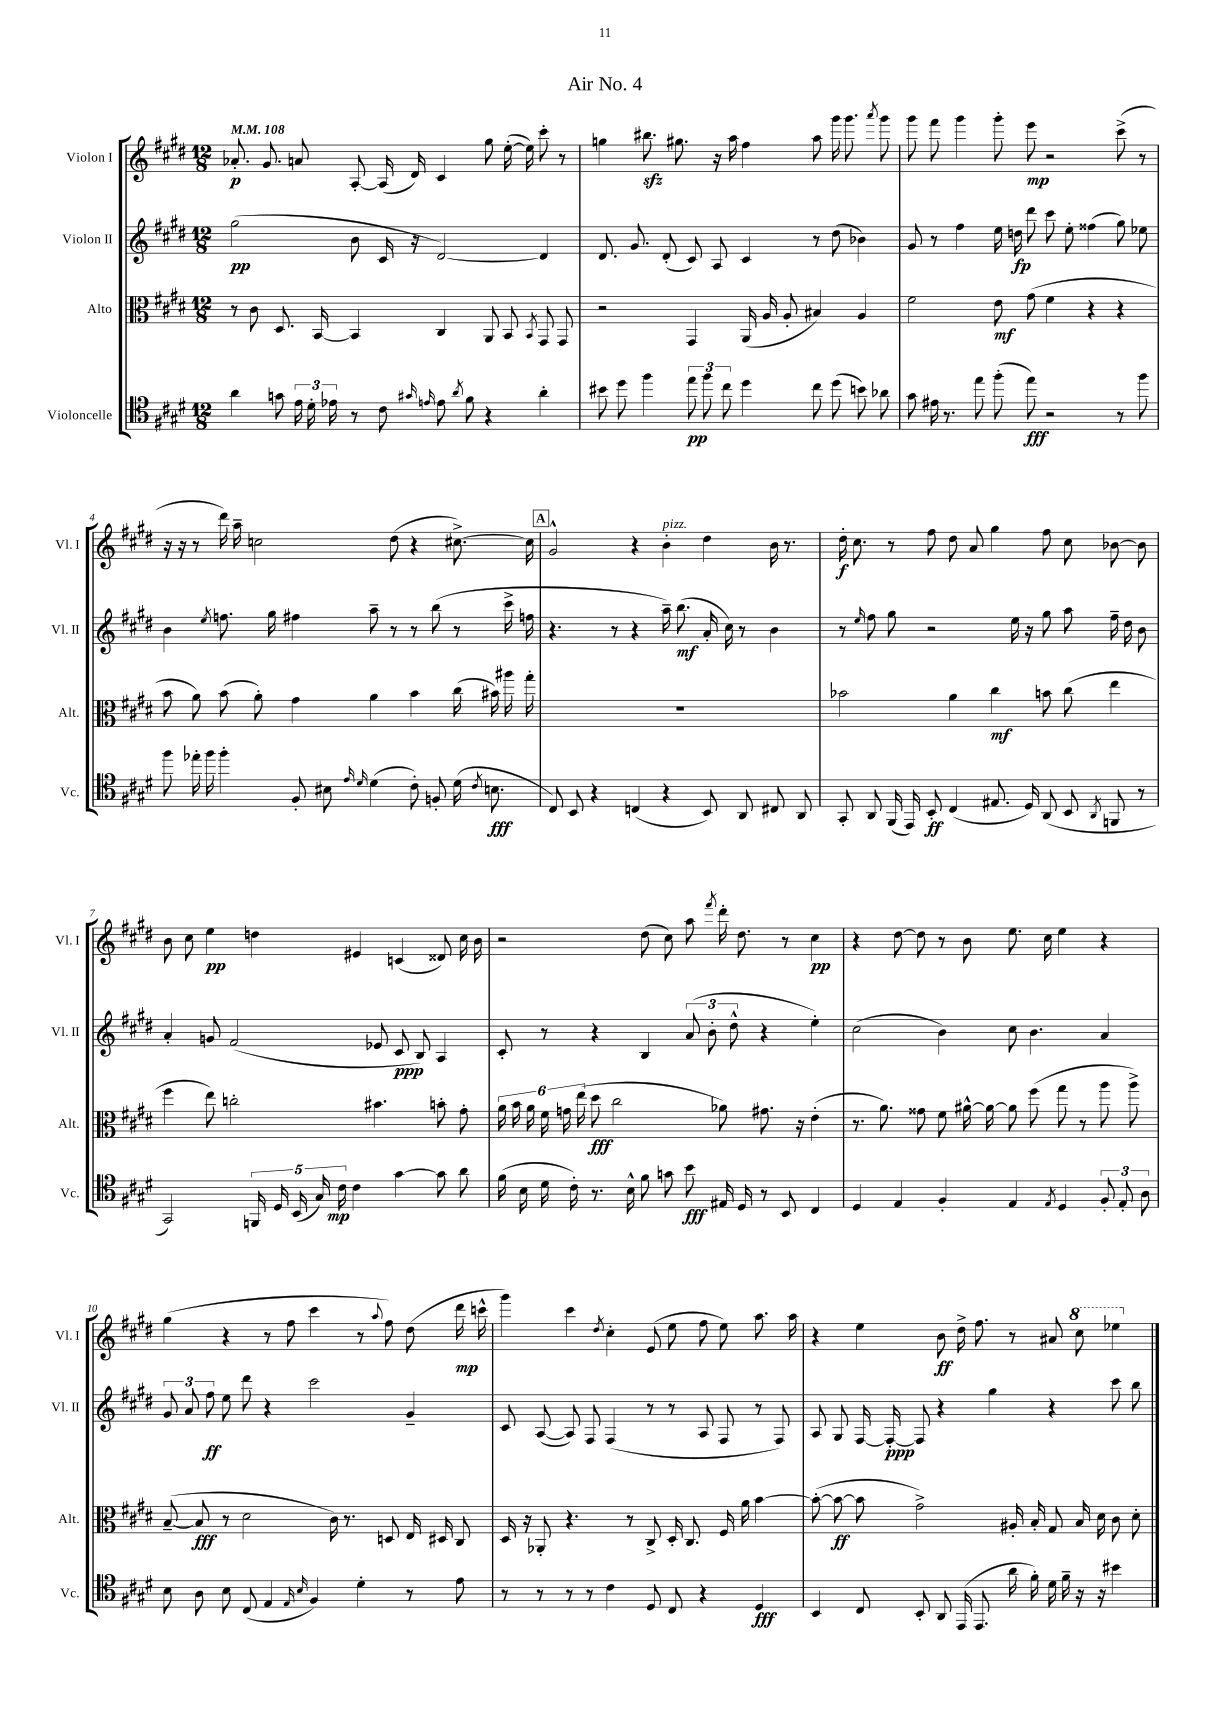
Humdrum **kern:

**kern	**dynam	**kern	**dynam	**kern	**dynam	**kern	**dynam
*part4	*part4	*part3	*part3	*part2	*part2	*part1	*part1
*staff4	*staff4	*staff3	*staff3	*staff2	*staff2	*staff1	*staff1
*I"Violoncelle	*	*I"Alto	*	*I"Violon II	*	*I"Violon I	*
*I'Vc.	*	*I'Alt.	*	*I'Vl. II	*	*I'Vl. I	*
*clefC4	*	*clefC3	*	*clefG2	*	*clefG2	*
*k[f#c#g#d#]	*	*k[f#c#g#d#]	*	*k[f#c#g#d#]	*	*k[f#c#g#d#]	*
*M12/8	*	*M12/8	*	*M12/8	*	*M12/8	*
*MM108	*	*MM108	*	*MM108	*	*MM108	*
=1	=1	=1	=1	=1	=1	=1	=1
4a\	.	8r	.	(2gg#\	pp	8.a-X'/	p
.	.	8c#\	.	.	.	.	.
.	.	.	.	.	.	8.g#/	.
8gn\	.	8.D#/	.	.	.	.	.
24e\	.	.	.	.	.	8an/	.
24d#'\	.	.	.	.	.	.	.
.	.	[16BB/	.	.	.	.	.
24e-X\	.	.	.	.	.	.	.
8r	.	4BB/]	.	8b\	.	[8A'/	.
8c#\	.	.	.	16c#/	.	(16A/]	.
.	.	.	.	16r	.	16d#/)	.
16qqg#X/	.	.	.	.	.	.	.
16qqen/	.	.	.	.	.	.	.
8e\	.	4C#/	.	[2d#/)	.	4c#/	.
8qa/	.	.	.	.	.	.	.
8f#\	.	.	.	.	.	.	.
4r	.	8AA/	.	.	.	8gg#\	.
.	.	8BB/	.	.	.	([16ee'\	.
.	.	.	.	.	.	16ee\])	.
.	.	8qBB/	.	.	.	.	.
4a'\	.	8GG#/	.	4d#/]	.	8ccc#'\	.
.	.	8GG#/	.	.	.	8r	.
=2	=2	=2	=2	=2	=2	=2	=2
8b#X\	.	2r	.	8.d#/	.	4ggn\	.
8dd#\	.	.	.	.	.	.	.
.	.	.	.	8.g#/	.	.	.
4ff#\	.	.	.	.	.	8.bb#Xzz\	.
.	.	.	.	(8d#'/	.	.	.
.	.	.	.	.	.	8.gg#X\	.
12ee\	pp	4GG#/	.	8c#/)	.	.	.
12ff#\	.	.	.	.	.	.	.
.	.	.	.	8A/	.	16r	.
12cc#\	.	.	.	.	.	.	.
.	.	.	.	.	.	16aa\	.
4dd#\	.	(16AA/	.	4c#/	.	4ff#\	.
.	.	16A/	.	.	.	.	.
.	.	8A'/	.	.	.	.	.
8cc#\	.	4B#X/)	.	8r	.	8aa\	.
(8dd#\	.	.	.	(8dd#\	.	16ggg#\	.
.	.	.	.	.	.	8.ggg#\	.
8bn\)	.	4A/	.	4b-X\)	.	.	.
.	.	.	.	.	.	8qaaa/	.
8a-X\	.	.	.	.	.	8ggg#\	.
=3	=3	=3	=3	=3	=3	=3	=3
8g#\	.	2f#\	.	8g#/	.	8ggg#\	.
16e#X\	.	.	.	8r	.	8fff#\	.
8.r	.	.	.	.	.	.	.
.	.	.	.	4ff#\	.	4ggg#\	.
8ee\	.	.	.	.	.	.	.
(8ff#'\	.	8e\	mf	16ee\	.	8ggg#'\	.
.	.	.	.	16ddn\	fp	.	.
8ee\)	fff	(8g#\	.	8ddd#\	.	8eee\	mp
2r	.	4f#\	.	8ccc#\	.	2r	.
.	.	.	.	8ee'\	.	.	.
.	.	4r	.	(4ff##X\	.	.	.
8r	.	4r	.	8gg#\)	.	(8ccc#^\	.
8ff#\	.	.	.	8ee-X\	.	8r	.
!!LO:LB:g=z
=4	=4	=4	=4	=4	=4	=4	=4
8ff#\	.	8b\	.	4b\	.	16r	.
.	.	.	.	.	.	16r	.
16ee-X'\	.	8a\)	.	.	.	8r	.
16ff#\	.	.	.	.	.	.	.
.	.	.	.	8qee/	.	.	.
4ff#'\	.	(8b\	.	8.ffn\	.	16ddd#\)	.
.	.	.	.	.	.	16aa~\	.
.	.	8a'\)	.	.	.	2ccn\	.
.	.	.	.	16gg#\	.	.	.
8F#'/	.	4g#\	.	4ff#X\	.	.	.
8B#X\	.	.	.	.	.	.	.
16qqe/	.	.	.	.	.	.	.
16qqd#/	.	.	.	.	.	.	.
(4d#\	.	4a\	.	8aa~\	.	.	.
.	.	.	.	8r	.	(8dd#\	.
8c#'\)	.	4b\	.	8r	.	4r	.
8Fn'/	.	.	.	(8bb\	.	.	.
(16d#\	.	(16cc#\	.	8r	.	[8.cc#X^\)	.
8qc#/	.	.	.	.	.	.	.
8.Bn\	fff	16b#X\)	.	.	.	.	.
.	.	16aa#X\	.	16ccc#^\	.	.	.
.	.	16gg#'\	.	16ffn\	.	16cc#\]	.
!!LO:REH:place=s1:t=A
=5	=5	=5	=5	=5	=5	=5	=5
8C#/)	.	1.r	.	4.r	.	2g#^^/	.
8BB/	.	.	.	.	.	.	.
4r	.	.	.	.	.	.	.
.	.	.	.	8r	.	.	.
(4Cn/	.	.	.	4r	.	4r	.
!	!	!	!	!	!	!LO:TX:a:i:t=pizz.	!
4r	.	.	.	16aa~\)	.	4b'\	.
.	.	.	.	(8.bb\	mf	.	.
8BB/)	.	.	.	16a'/	.	4dd#\	.
.	.	.	.	16cc#\)	.	.	.
8AA/	.	.	.	8r	.	.	.
8C#X/	.	.	.	4b\	.	16b\	.
.	.	.	.	.	.	8.r	.
8AA/	.	.	.	.	.	.	.
=6	=6	=6	=6	=6	=6	=6	=6
8GG#'/	.	2b-X\	.	8r	.	16dd#'\	f
.	.	.	.	.	.	8.cc#\	.
.	.	.	.	16qqee/	.	.	.
8AA/	.	.	.	8ff#\	.	.	.
(16FF#/	.	.	.	8gg#\	.	8r	.
16EE/)	.	.	.	.	.	.	.
8BB'/	ff	.	.	2r	.	8ff#\	.
(4C#/	.	4a\	.	.	.	8dd#\	.
.	.	.	.	.	.	8a/	.
8.E#X/	.	4cc#\	mf	.	.	4gg#\	.
.	.	.	.	16ee\	.	.	.
16D#/)	.	.	.	16r	.	.	.
(8AA/	.	8bn\	.	8gg#\	.	8ff#\	.
8BB/	.	(8cc#\	.	8aa\	.	8cc#\	.
8qAA/	.	.	.	.	.	.	.
8FFn/	.	4ee\	.	16ff#~\	.	[8b-X\	.
.	.	.	.	16dd#\	.	.	.
8r	.	.	.	8b\	.	8b-\]	.
!!LO:LB:g=z
=7	=7	=7	=7	=7	=7	=7	=7
2GG#/)	.	4ff#\	.	4a'/	.	8b\	.
.	.	.	.	.	.	8cc#\	.
.	.	8ee\)	.	8gn/	.	4ee\	pp
.	.	2ccn'\	.	(2f#/	.	.	.
20FFn/	.	.	.	.	.	4ddn\	.
20D#/	.	.	.	.	.	.	.
(20BB/	.	.	.	.	.	.	.
20G#/)	.	.	.	.	.	.	.
20c#\	mp	.	.	.	.	.	.
4c#\	.	.	.	.	.	4e#X/	.
.	.	4.b#X\	.	8e-X/	.	.	.
[4g#\	.	.	.	8c#/	ppp	(4cn/	.
.	.	.	.	8B/)	.	.	.
8g#\]	.	8bn'\	.	4A/	.	8d##X/)	.
8a\	.	8g#'\	.	.	.	16cc#\	.
.	.	.	.	.	.	16b\	.
=8	=8	=8	=8	=8	=8	=8	=8
(16f#\	.	24a\	.	8c#'/	.	2r	.
.	.	24b\	.	.	.	.	.
16B\	.	.	.	.	.	.	.
.	.	24a\	.	.	.	.	.
16d#\	.	24f#\	.	8r	.	.	.
.	.	24gn\	.	.	.	.	.
16c#'\)	.	.	.	.	.	.	.
.	.	(24ee\	.	.	.	.	.
8.r	.	8dd#\	fff	4r	.	.	.
.	.	2cc#\	.	.	.	.	.
16B^^\	.	.	.	.	.	.	.
8f#\	.	.	.	4B/	.	(8dd#\	.
8gn\	.	.	.	.	.	8cc#\)	.
8b\	fff	.	.	(12a/	.	8aa\	.
.	.	.	.	12b'\	.	.	.
.	.	.	.	.	.	8qfff#/	.
16E#X/	.	8a-X\)	.	.	.	16ddd#'\	.
.	.	.	.	12dd#^^\	.	.	.
16D#/	.	.	.	.	.	8.dd#\	.
8r	.	8.g#X\	.	4r	.	.	.
8BB/	.	.	.	.	.	8r	.
.	.	16r	.	.	.	.	.
4C#/	.	(4e'\	.	4ee'\)	.	4cc#\	pp
=9	=9	=9	=9	=9	=9	=9	=9
4D#/	.	8.r	.	(2cc#\	.	4r	.
.	.	8.a\)	.	.	.	.	.
4E/	.	.	.	.	.	[8dd#\	.
.	.	8g##X\	.	.	.	8dd#\]	.
4F#'/	.	8f#\	.	4b\)	.	8r	.
.	.	[16a#X^^\	.	.	.	8b\	.
.	.	16a#\_	.	.	.	.	.
4E/	.	8a#\]	.	8cc#\	.	8.ee\	.
.	.	(8ff#\	.	4.b\	.	.	.
.	.	.	.	.	.	16cc#\	.
8qE/	.	.	.	.	.	.	.
4D#/	.	8gg#\	.	.	.	4ee\	.
.	.	8r	.	.	.	.	.
12F#'/	.	8aa\	.	4a/	.	4r	.
12E'/	.	.	.	.	.	.	.
.	.	8aa^\)	.	.	.	.	.
12A\	.	.	.	.	.	.	.
!!LO:LB:g=z
=10	=10	=10	=10	=10	=10	=10	=10
8B\	.	([8B~/	.	12g#/	.	(4gg#\	.
.	.	.	.	12a/	.	.	.
8A\	.	8B/]	fff	.	.	.	.
.	.	.	.	12ff#\	ff	.	.
8B\	.	8r	.	8ee\	.	4r	.
(8C#/	.	2d#\	.	8ddd#\	.	.	.
4E/	.	.	.	4r	.	8r	.
.	.	.	.	.	.	8ff#\	.
16qqE/	.	.	.	.	.	.	.
16qqB/	.	.	.	.	.	.	.
4F#/)	.	.	.	2ccc#\	.	4ccc#\	.
.	.	16c#\)	.	.	.	.	.
.	.	8.r	.	.	.	.	.
4d#'\	.	.	.	.	.	8r	.
.	.	.	.	.	.	8qqaa/	.
.	.	8Dn/	.	.	.	8ff#\)	.
8r	.	16E/	.	4g#~/	.	(8dd#\	.
.	.	16D#X/	.	.	.	.	.
8e\	.	8C#/	.	.	.	16ddd#\	mp
.	.	.	.	.	.	16cccn^^\	.
=11	=11	=11	=11	=11	=11	=11	=11
8r	.	16D#/	.	8c#/	.	4ggg#\)	.
.	.	16r	.	.	.	.	.
8r	.	8AA-X'/	.	([8A/	.	.	.
8r	.	4.r	.	8A/])	.	4ccc#\	.
8r	.	.	.	8F#/	.	.	.
.	.	.	.	.	.	8qdd#/	.
4c#\	.	.	.	(4F#/	.	4cc#'\	.
.	.	8r	.	.	.	.	.
8D#/	.	8C#^/	.	8r	.	(8e/	.
8C#/	.	16D#'/	.	8r	.	8ee\	.
.	.	8.C#/	.	.	.	.	.
4r	.	.	.	8A/	.	8ff#\	.
.	.	16F#/	.	8F#/	.	8ee\)	.
.	.	16a\	.	.	.	.	.
4D#/	fff	[4b\	.	8r	.	8.aa\	.
.	.	.	.	8F#/)	.	.	.
.	.	.	.	.	.	16aa\	.
=12	=12	=12	=12	=12	=12	=12	=12
4BB/	.	(8b'\_	.	8A/	.	4r	.
.	.	8b\_	ff	8G#/	.	.	.
8C#/	.	8b\]	.	[16F#/	.	4ee\	.
.	.	.	.	16F#'/_	ppp	.	.
8BB'/	.	2g#^\)	.	8F#/]	.	.	.
8AA/	.	.	.	4r	.	8b\	ff
(16EE/	.	.	.	.	.	16dd#^\	.
8.EE/	.	.	.	.	.	8.ff#\	.
.	.	.	.	4gg#\	.	.	.
16a\	.	16A#X'/	.	.	.	8r	.
16f#'\)	.	16B'/	.	.	.	.	.
16d#\	.	8G#/	.	4r	.	8a#X/	.
16f#~\	.	.	.	.	.	.	.
*	*	*	*	*	*	*8va	*
16r	.	16B/	.	.	.	8ccc#\	.
16r	.	16d#\	.	.	.	.	.
4b#X\	.	8c#\	.	8ccc#\	.	4eee-X\	.
.	.	8d#'\	.	8bb\	.	.	.
*	*	*	*	*	*	*X8va	*
==	==	==	==	==	==	==	==
*-	*-	*-	*-	*-	*-	*-	*-
